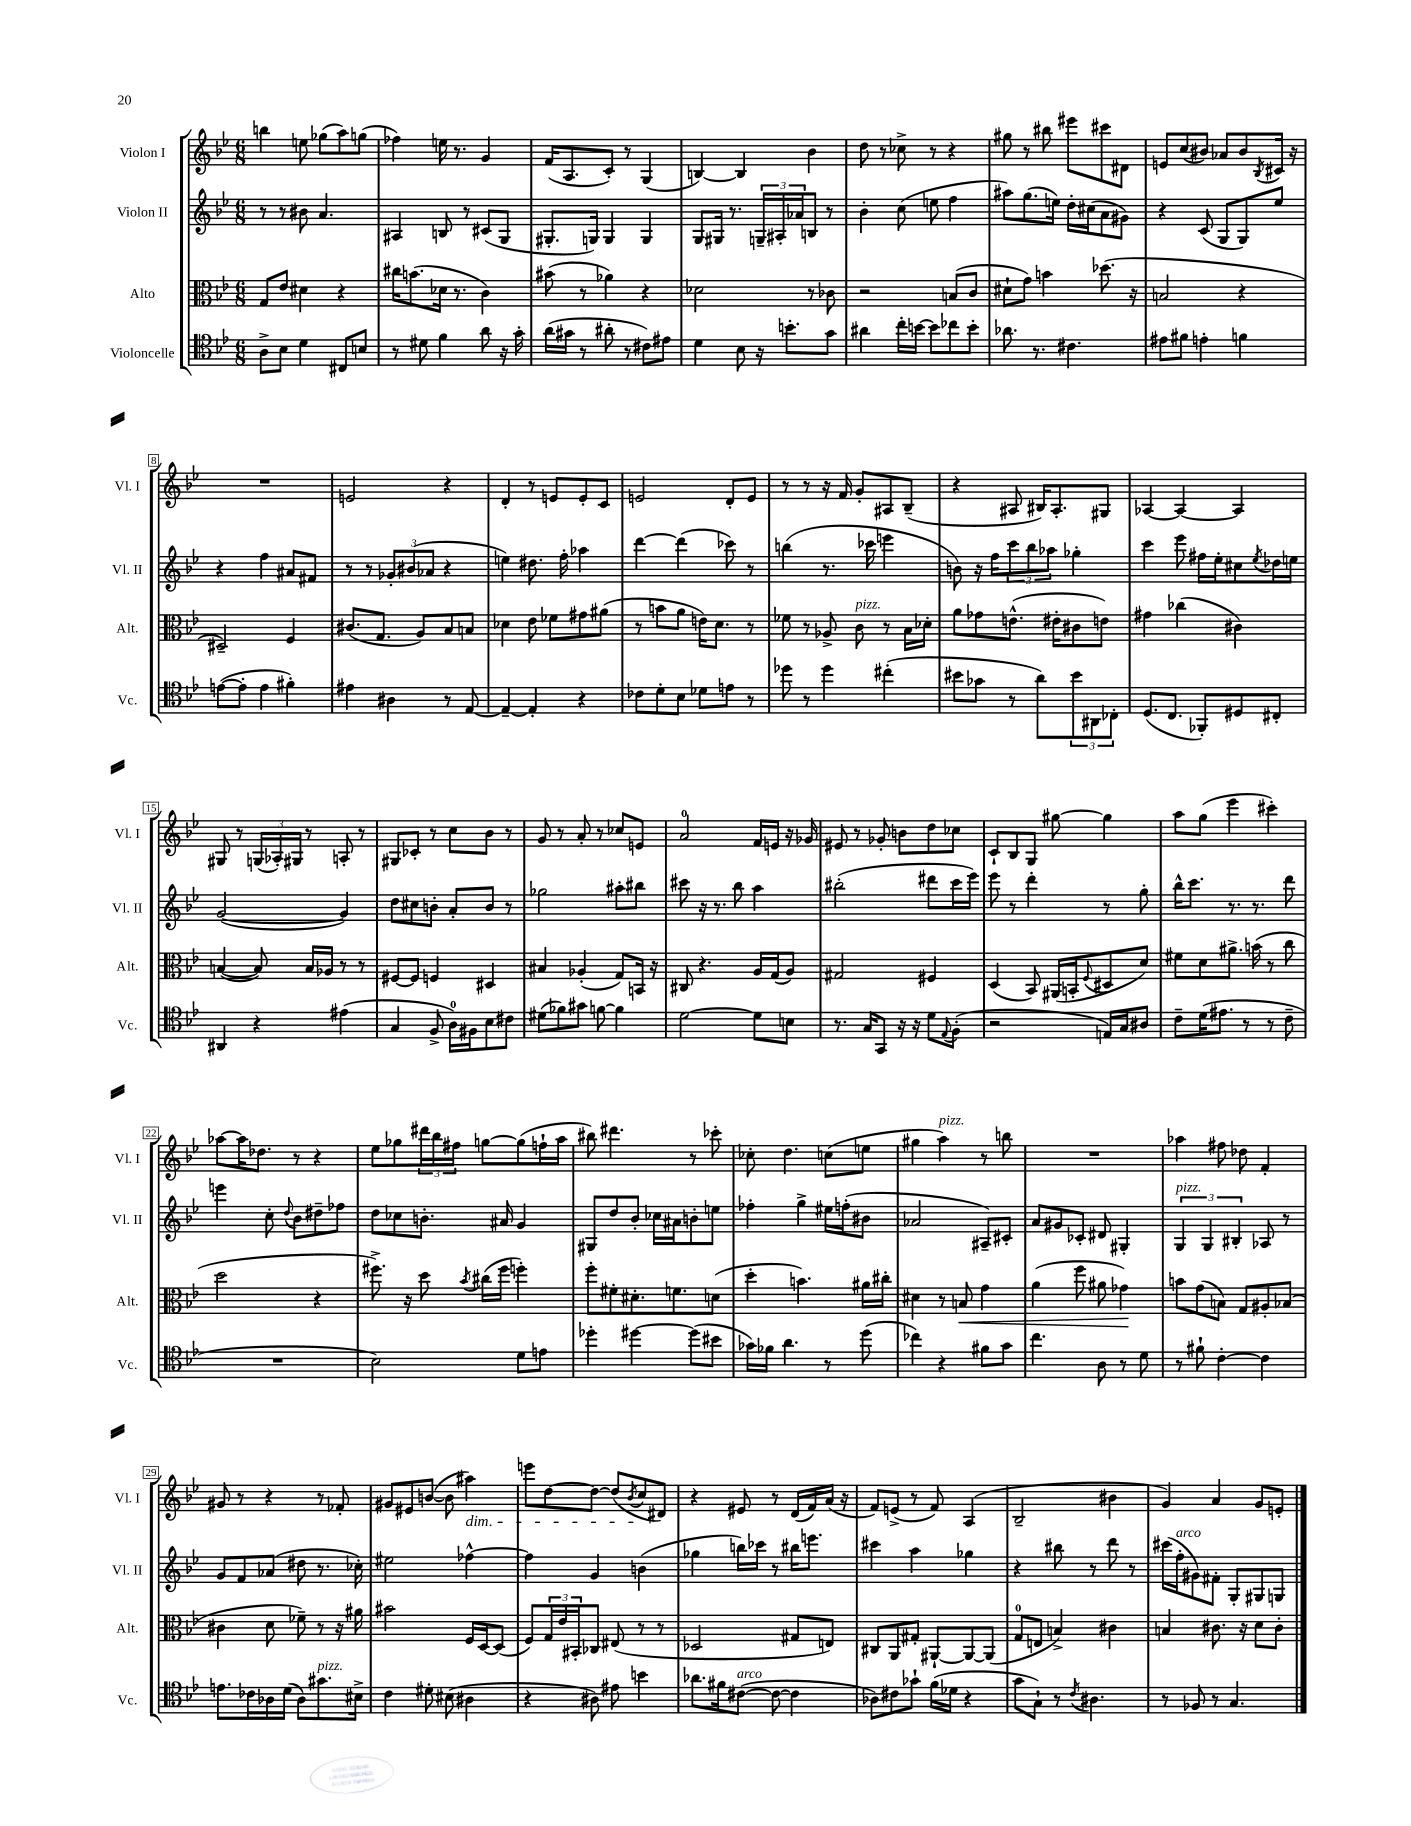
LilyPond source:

<<
\new StaffGroup <<
\new Staff = "s0" \with { instrumentName = "Violon I" shortInstrumentName = "Vl. I" } {
    \clef treble \key bes \major \numericTimeSignature \time 6/8
    b''4 e''8 ges''8( a''8) g''8( |
    fes''4) e''16 r8. g'4 |
    f'16( a8. c'8-.) r8 g4( |
    b4~) b4 bes'4 |
    d''8 r8 ces''8-> r8 r4 |
    gis''8 r8 bis''8 eis'''8 cis'''8 dis'8 |
    e'8 c''8( bis'8) aes'8 bis'8 \acciaccatura { bes8 } cis'16 r16 |
    R2. |
    e'2 r4 |
    d'4-. r8 e'8 e'8-. c'8 |
    e'2 d'8-. e'8 |
    r8 r8 r16 f'16 g'8-. ais8 bes8--( |
    r4 ais8 bis16) ais8.-. gis8 |
    aes4~ aes4~ aes4 |
    gis8 r8 \tuplet 3/2 { g16( aes16-.) gis16 } r8 a8-. r8 |
    gis8 ces'8-. r8 c''8 bes'8 r8 |
    g'8 r8 a'8-. r8 ces''8 e'8 |
    a'2-0 f'16 e'16 r16 ges'16 |
    eis'8 r8 ges'8-. b'8 d''8 ces''8 |
    c'8-! bes8 g8 gis''8~ gis''4 |
    a''8 g''8( ees'''4 cis'''4-.) |
    aes''8~ aes''16 des''8. r8 r4 |
    ees''8 ges''8 \tuplet 3/2 { dis'''16 bes''16 fis''16 } g''8~ g''8( f''16-! a''16 |
    bis''8) dis'''4. r8 ces'''8-. |
    ces''8-. d''4. c''8( e''8 |
    gis''4 a''4^\markup { \italic "pizz." }) r8 b''8 |
    R2. |
    aes''4 fis''8 des''8 f'4-. |
    gis'8 r8 r4 r8 fes'8-. |
    gis'8 eis'8 b'8~( b'8 ais''4\dim) |
    e'''8 d''8~ d''8~ d''8( \acciaccatura { bes'8 } c''8\! dis'8) |
    r4 eis'8 r8 d'16( f'16) a'16( r16 |
    f'8) e'8->( r8 f'8) a4( |
    bes2-- bis'4 |
    g'4) a'4 g'8 e'8-. \bar "|." |
}
\new Staff = "s1" \with { instrumentName = "Violon II" shortInstrumentName = "Vl. II" } {
    \clef treble \key bes \major \numericTimeSignature \time 6/8
    r8 r8 bis'8 a'4. |
    ais4 b8 r8 cis'8( g8 |
    gis8.-. g16) g4 g4 |
    g8 gis16 r8. \tuplet 3/2 { g16-- ais16-. aes'16 } b8 r8 |
    bes'4-. c''8( e''8 f''4 |
    ais''8) g''8.( e''16) d''16-. cis''16( a'8 gis'8) |
    r4 c'8( g8 g8) ees''8 |
    r4 f''4 ais'8 fis'8 |
    r8 r8 \tuplet 3/2 { ges'8-. bis'8( aes'8 } r4 |
    e''4) dis''8. f''16-. aes''4 |
    d'''4~ d'''4( ces'''8) r8 |
    b''4( r8. ces'''16 e'''4 |
    b'8) r16 f''16 \tuplet 3/2 { c'''8 bes''8 aes''8 } ges''4-. |
    c'''4 ees'''8 fis''16 ees''16-. cis''8 \acciaccatura { ees''8 } des''16 e''16 |
    g'2~( g'4) |
    d''8 cis''8 b'8-. a'8-. b'8 r8 |
    ges''2 ais''8-. bis''8 |
    cis'''8 r16 r8. bes''8 a''4 |
    bis''2-.( dis'''8 c'''16 ees'''16) |
    ees'''8 r8 d'''4-. r8 g''8-. |
    bes''16-^ c'''8. r8. r8. d'''8 |
    e'''4 c''8-. \appoggiatura { d''8 } bes'8 dis''8-- fes''8 |
    d''8 ces''8 b'8.-. ais'16 g'4 |
    gis8 d''8 bes'8-. ces''16 ais'16 b'8-. e''8 |
    fes''4-. g''4-> eis''16 f''16-.( bis'8 |
    aes'2 ais8--) cis'8-. |
    a'8 gis'8 ces'8-. dis'8 gis4-. |
    \tuplet 3/2 { g4^\markup { \italic "pizz." } g4 bis4-. } aes8 r8 |
    g'8 f'8 aes'8( dis''8 r8. ces''16-.) |
    eis''2 fes''4~-^ |
    fes''4 g'4 b'4( |
    ges''4 b''16) ces'''16 r8 bis''16 e'''8. |
    cis'''4 a''4 ges''4 |
    r4 bis''8 r8 d'''8 r8 |
    cis'''16( f''16-.^\markup { \italic "arco" } gis'8) fis'8-. g8-. gis8 g8 \bar "|." |
}
\new Staff = "s2" \with { instrumentName = "Alto" shortInstrumentName = "Alt." } {
    \clef alto \key bes \major \numericTimeSignature \time 6/8
    g8 ees'8 dis'4 r4 |
    cis''16 b'8.( des'16 r8. c'4) |
    bis'8( r8 aes'4) r4 |
    des'2 r8 ces'8 |
    r2 b8( c'8 |
    dis'8-! g'8) b'4 des''8.( r16 |
    b2 r4 |
    dis2--) f4 |
    cis'8.( g8. a8) bes8 b8 |
    des'4 ees'8 fes'8 gis'8 ais'8( |
    r8 b'8 a'8 e'16) d'8. r8 |
    fes'8 r8 aes8-> c'8^\markup { \italic "pizz." } r8 bes16 des'16-. |
    a'8 ges'8 e'8.-^( eis'16-. cis'8 e'8) |
    gis'4 ces''4( cis'4) |
    b4~( b8) b16 aes16 r8 r8 |
    fis8~ fis8 f4 dis4 |
    bis4 aes4-.( g8) b,16 r16 |
    cis8 r4. a16 g16( a8) |
    gis2 fis4 |
    d4( bes,8) ais,16( b,16-. \appoggiatura { f8 } dis8 d'8) |
    fis'8 d'8 ais'8.-> b'16( r8 c''8 |
    d''2 r4 |
    fis''8.->) r16 d''8 \acciaccatura { bes'8 } cis''16( fis''16 f''4-.) |
    f''8-. fis'8-. dis'8.-. f'8. d'8( |
    d''4-. b'4.) ais'16 cis''16-. |
    dis'4 r8 b8\< g'4 |
    a'4( f''8 ais'8 ges'4\!) |
    b'8 g'8( b8) g8 ais8-. bes8( |
    cis'4 d'8 fes'8--) r8 r16 ais'16 |
    bis'2 f16 d16~ d8( |
    f8) \tuplet 3/2 { g16 ees'16 bis,16-. } ces8 eis8( r8 r8 |
    des2 gis8 e8) |
    cis8 a,8 gis8-. ais,8~-! ais,8~ ais,8( |
    g8-0 e8 b4->) cis'4 |
    b4 cis'8. r16 d'8 cis'8-. \bar "|." |
}
\new Staff = "s3" \with { instrumentName = "Violoncelle" shortInstrumentName = "Vc." } {
    \clef tenor \key bes \major \numericTimeSignature \time 6/8
    a8-> bes8 d'4 cis8 b8 |
    r8 dis'8 f'4 a'8 r16 g'16-. |
    a'16( gis'16 r8 ais'8-. r8 cis'8) eis'8 |
    d'4 bes8 r16 b'8.-. g'8 |
    ais'4 c''16-. b'16~ b'8 ces''8 b'8-. |
    aes'8. r8. cis'4. |
    eis'8 fis'8 e'4-. f'4 |
    e'8~( e'8-. e'4 fis'4-.) |
    eis'4 ais4 r8 ees8~ |
    ees4~-- ees4-. r4 |
    ces'8 d'8-. bes8 des'8 e'8 r8 |
    des''8 r8 des''4 cis''4-.( |
    bis'8 ges'8 r8 a'8) \tuplet 3/2 { bis'8 ais,8 ces8-. } |
    d8.( c8. fes,8-.) dis8 cis8-. |
    ais,4 r4 eis'4( |
    g4 f8-> a16-0) fis16 bes8 cis'8 |
    dis'8( fes'8) gis'8 f'8~ f'4 |
    d'2~ d'8 b8 |
    r8. g16 g,8 r16 r16 d'8 \appoggiatura { ees8 } f8-.( |
    r2 e16) g16 ais8 |
    c'8-- d'16( eis'8. r8 r8 c'8-- |
    R2. |
    bes2) d'8 e'8 |
    des''4-. dis''4~ dis''8( bis'8 |
    ges'16) fes'16 a'4. r8 d''8( |
    ces''4) r4 fis'8 g'8 |
    c''4. a8 r8 d'8 |
    r8 fis'8-! c'4~-. c'4 |
    e'8. ces'16 aes16 d'16( aes8) gis'8.^\markup { \italic "pizz." } bis16-> |
    c'4 dis'8-. bis8( ais4 |
    r4 ais8) eis'8 b'4 |
    aes'8. fis'16 cis'8~^\markup { \italic "arco" }( cis'8~ cis'4 |
    aes8) cis'8 ges'8-! f'16( des'16 r4 |
    g'8 g8-!) r8 \acciaccatura { c'8 } ais4. |
    r8 fes8 r8 g4. \bar "|." |
}
>>
>>
\layout { \context { \Score \override BarNumber.stencil = #(make-stencil-boxer 0.1 0.3 ly:text-interface::print) } }
